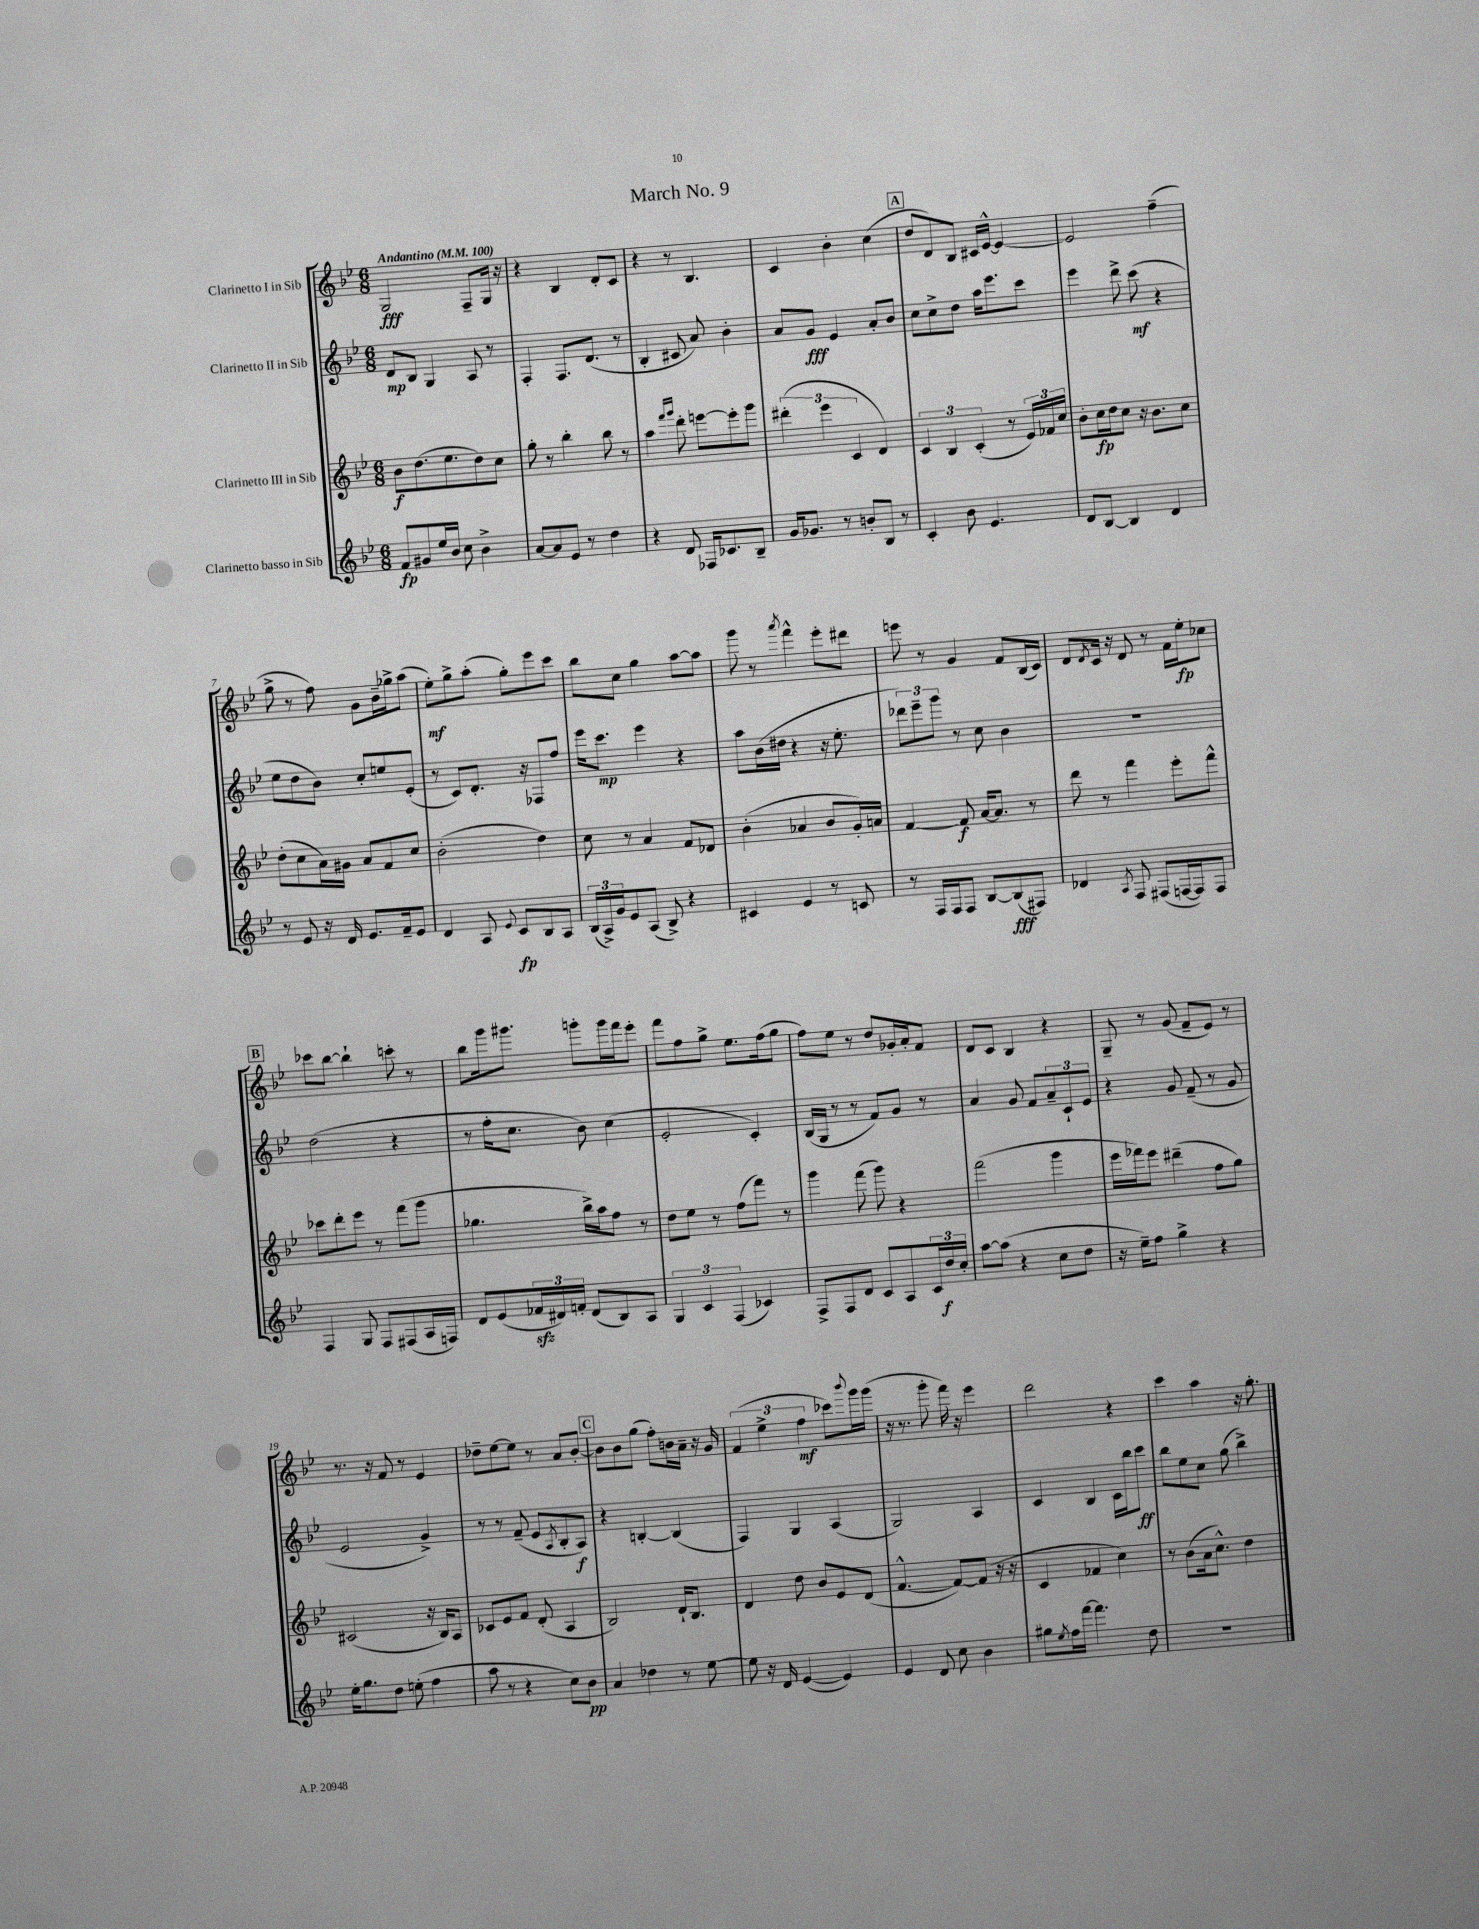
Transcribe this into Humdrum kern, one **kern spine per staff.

**kern	**dynam	**kern	**dynam	**kern	**dynam	**kern	**dynam
*part4	*part4	*part3	*part3	*part2	*part2	*part1	*part1
*staff4	*staff4	*staff3	*staff3	*staff2	*staff2	*staff1	*staff1
*I"Clarinetto basso in Sib	*	*I"Clarinetto III in Sib	*	*I"Clarinetto II in Sib	*	*I"Clarinetto I in Sib	*
*clefG2	*	*clefG2	*	*clefG2	*	*clefG2	*
*k[b-e-]	*	*k[b-e-]	*	*k[b-e-]	*	*k[b-e-]	*
*M6/8	*	*M6/8	*	*M6/8	*	*M6/8	*
*MM100	*	*MM100	*	*MM100	*	*MM100	*
=1	=1	=1	=1	=1	=1	=1	=1
!	!	!	!	!	!	!LO:TX:a:B:t=Andantino	!
8f/L	fp	8b-\L	f	8d/L	mp	2G/	fff
8g#X/	.	(8.dd\	.	8B-/J	.	.	.
16ee-/L	.	.	.	4G/	.	.	.
16b-/JJ	.	8.ee-\	.	.	.	.	.
8cc\	.	.	.	.	.	.	.
4b-^\	.	8dd\)	.	8A/	.	8F~/L	.
.	.	8cc\J	.	8r	.	16G/Jk	.
.	.	.	.	.	.	16r	.
=2	=2	=2	=2	=2	=2	=2	=2
[8a/L	.	8gg'\	.	4F'/	.	4r	.
8a/]	.	8r	.	.	.	.	.
8e-/J	.	4bb-'\	.	8.F/L	.	4B-/	.
8r	.	.	.	.	.	.	.
.	.	.	.	(8.d/J	.	.	.
4dd\	.	8bb-\	.	.	.	8d'/L	.
.	.	8r	.	8r	.	8c/J	.
=3	=3	=3	=3	=3	=3	=3	=3
4r	.	4aa\	.	4B-'/	.	4r	.
.	.	16qqfff/LL	.	.	.	.	.
.	.	16qqggg/JJ	.	.	.	.	.
8d/	.	8ddd'\	.	8c#X/	.	8r	.
16F-X/KL	.	[8eeen\L	.	8a/)	.	4.B-/	.
8.c-X/	.	.	.	.	.	.	.
.	.	8eee'\]	.	4b-'\	.	.	.
8B-~/J	.	8ggg\J	.	.	.	.	.
=4	=4	=4	=4	=4	=4	=4	=4
16g/KL	.	(6ddd#X'\	.	8a/L	.	4c/	.
8.g-X/J	.	.	.	.	.	.	.
.	.	.	.	8g/J	fff	.	.
.	.	6eee-\	.	.	.	.	.
8r	.	.	.	4e-/	.	4b-'\	.
.	.	6c/	.	.	.	.	.
8bn'/L	.	.	.	.	.	.	.
8B-/J	.	4d/)	.	8a'/L	.	(4cc\	.
8r	.	.	.	8b-/J	.	.	.
!!LO:REH:place=s1:t=A
=5	=5	=5	=5	=5	=5	=5	=5
4c'/	.	6c/	.	8cc\L	.	8dd/L	.
.	.	.	.	8cc^\	.	8d/)	.
.	.	6B-/	.	.	.	.	.
8b-\	.	.	.	8dd\J	.	8B-/J	.
.	.	(6c'/	.	.	.	.	.
4.e-/	.	.	.	16aa\KL	.	16c#X/LL	.
.	.	.	.	8.eee-\	.	[16e-^^/JJ	.
.	.	8r	.	.	.	4e-/_	.
.	.	24e-/LL)	.	8ccc\J	.	.	.
.	.	24f-X/	.	.	.	.	.
.	.	24cc/JJ	.	.	.	.	.
=6	=6	=6	=6	=6	=6	=6	=6
8d/L	.	8b-'\L	.	4eee-\	.	2e-/]	.
[8B-/J	.	16cc\L	fp	.	.	.	.
.	.	16dd\J	.	.	.	.	.
4B-/]	.	8cc\J	.	8ddd^\	.	.	.
.	.	16r	.	(8ccc\	mf	.	.
.	.	8.b-\L	.	.	.	.	.
4d/	.	.	.	4r	.	(4ff~\	.
.	.	8cc\J	.	.	.	.	.
!!LO:LB:g=z
=7	=7	=7	=7	=7	=7	=7	=7
8r	.	(8dd'\L	.	8ee-\L	.	8gg^\	.
8e-/	.	8cc\	.	8dd\	.	8r	.
16r	.	16a\L)	.	8b-\J)	.	8ff\)	.
16d/	.	16g#X\JJ	.	.	.	.	.
8.e-/L	.	8a/L	.	8cc'/L	.	8g\L	.
.	.	8f/	.	8een/	.	16b-~\L	.
16f~/k	.	.	.	.	.	16gg-X^\J	.
8e-/J	.	8cc/J	.	(8e-'/J	.	(8aa\J	.
=8	=8	=8	=8	=8	=8	=8	=8
4d/	.	(2b-'\	.	8r	.	8ee-'\L)	mf
.	.	.	.	8c/L)	.	8gg^\	.
8A/	.	.	.	8.d'/J	.	(8aa'\J	.
8qqe-/	.	.	.	.	.	.	.
8c/L	fp	.	.	.	.	8gg'\L)	.
.	.	.	.	16r	.	.	.
8B-/	.	4dd\)	.	8F-X/L	.	8eee-\	.
8A/J	.	.	.	8ff/J	.	8ccc\J	.
=9	=9	=9	=9	=9	=9	=9	=9
(24B-/LL	.	8cc\	.	16eee-\KL	.	8bb-\L	.
24A^/)	.	.	.	.	.	.	.
.	.	.	.	8.ccc\J	mp	.	.
24g/J	.	.	.	.	.	.	.
8e-/	.	8r	.	.	.	8cc\J	.
(8A/J	.	4a/	.	4eee-\	.	4gg\	.
8B-^/)	.	.	.	.	.	.	.
4r	.	8f/L	.	4r	.	[8aa\L	.
.	.	8d-X/J	.	.	.	8aa\J]	.
=10	=10	=10	=10	=10	=10	=10	=10
4c#X/	.	(4b-'\	.	8aa\L	.	8ggg\	.
.	.	.	.	(16b-\L	.	8r	.
.	.	.	.	16dd#X\JJ	.	.	.
.	.	.	.	.	.	8qaaa/	.
4e-/	.	4a-X/	.	4r	.	4fff^^\	.
8r	.	8b-/L	.	16r	.	8eee-'\L	.
.	.	.	.	8.ee-'\	.	.	.
8cn/	.	16g'/L)	.	.	.	8ddd#X\J	.
.	.	16an/JJ	.	.	.	.	.
=11	=11	=11	=11	=11	=11	=11	=11
8r	.	[4f/	.	12ddd-X\L)	.	8eeen\	.
.	.	.	.	12eee-~\	.	.	.
16F/LL	.	.	.	.	.	8r	.
.	.	.	.	12ggg\J	.	.	.
16F/J	.	.	.	.	.	.	.
8F/J	.	8f/]	f	8r	.	4g/	.
[8B-/L	.	[16a/KL	.	8cc\	.	.	.
.	.	8.a/J]	.	.	.	.	.
(8B-/]	fff	.	.	4b-\	.	8f/L	.
8F#X/J)	.	8r	.	.	.	(16B-/L	.
.	.	.	.	.	.	16c/JJ)	.
=12	=12	=12	=12	=12	=12	=12	=12
4d-X/	.	8ddd\	.	2.r	.	8d/L	.
.	.	.	.	.	.	8qd/	.
.	.	8r	.	.	.	16c/Jk	.
.	.	.	.	.	.	16r	.
8qA/	.	.	.	.	.	.	.
8F/	.	4fff\	.	.	.	8d/	.
(8F#X/L	.	.	.	.	.	8r	.
[16Fn/L	.	8eee-'\L	.	.	.	16f\LL	.
16F/J])	.	.	.	.	.	16ee-'\J	fp
8F/J	.	8fff^^\J	.	.	.	8cc-X\J	.
!!LO:LB:g=z
!!LO:REH:place=s1:t=B
=13	=13	=13	=13	=13	=13	=13	=13
4F/	.	8ccc-X\L	.	(2dd\	.	8ccc-X\L	.
.	.	8ddd'\	.	.	.	[8bb-\J	.
8G/	.	8eee-\J	.	.	.	4bb-`\]	.
8F/L	.	8r	.	.	.	.	.
(8F#X/	.	(8fff\L	.	4r	.	8cccn'\	.
16A/L	.	8ggg\J	.	.	.	8r	.
16Fn/JJ)	.	.	.	.	.	.	.
=14	=14	=14	=14	=14	=14	=14	=14
8d/L	.	4.gg-X\	.	8r	.	8bb-\L	.
(8e-/	.	.	.	16ff'\KL	.	16ggg\k	.
.	.	.	.	8.cc\J	.	8.ggg#X\J	.
24f-Xzz/L	.	.	.	.	.	.	.
24d#X/)	.	.	.	.	.	.	.
24fn'/JJ	.	.	.	.	.	.	.
(8d#/L	.	16bb-^\LL)	.	8b-\)	.	8gggn'\L	.
.	.	16aa\J	.	.	.	.	.
8B-/)	.	8ff\J	.	(4cc\	.	16ggg\L	.
.	.	.	.	.	.	16fff\J	.
8A/J	.	8r	.	.	.	8eee-'\J	.
=15	=15	=15	=15	=15	=15	=15	=15
6G/	.	8dd\L	.	2e-'/	.	8fff\L	.
.	.	8ee-\J	.	.	.	8ff\	.
6c/	.	.	.	.	.	.	.
.	.	8r	.	.	.	8gg^\J	.
(6F/	.	.	.	.	.	.	.
.	.	(8ff\L	.	.	.	8.ee-\L	.
4c-X/)	.	8fff\J)	.	4c'/)	.	.	.
.	.	.	.	.	.	(16ff\k	.
.	.	8r	.	.	.	8gg\J	.
=16	=16	=16	=16	=16	=16	=16	=16
8F^/L	.	4ggg\	.	(16B-/LL	.	8ff\L)	.
.	.	.	.	16G/JJ	.	.	.
8F/	.	.	.	8r	.	8ee-\J	.
8d/J	.	(8fff\	.	8r	.	8r	.
8c/L	.	8ggg\)	.	8f/L)	.	8dd/L	.
8A/	.	4r	.	8g/J	.	16g-X'/L	.
.	.	.	.	.	.	16a'/J	.
24c/L	.	.	.	8r	.	8f/J	.
24dd/	f	.	.	.	.	.	.
24cc'/JJ	.	.	.	.	.	.	.
=17	=17	=17	=17	=17	=17	=17	=17
[8aa\L	.	(2fff\	.	4a/	.	8d/L	.
(8aa\J]	.	.	.	.	.	8c/J	.
4r	.	.	.	8g/	.	4B-/	.
.	.	.	.	8f/L	.	.	.
8cc\L	.	4ggg\	.	12a~/	.	4r	.
.	.	.	.	12c`/	.	.	.
8dd\J	.	.	.	.	.	.	.
.	.	.	.	12e-/J	.	.	.
=18	=18	=18	=18	=18	=18	=18	=18
16r	.	16eee-\LL	.	4r	.	8G~/	.
16ee-~\KL)	.	16fff-X\J)	.	.	.	.	.
8ff\J	.	8eee-\J	.	.	.	8r	.
4gg^\	.	(4ddd#X~\	.	8g/	.	(8g/	.
.	.	.	.	(8f~/	.	8f~/L	.
4r	.	8ff\L	.	8r	.	8e-/J)	.
.	.	8gg\J)	.	8g/	.	8r	.
!!LO:LB:g=z
=19	=19	=19	=19	=19	=19	=19	=19
16ee-'\KL	.	(2c#X/	.	2e-/	.	8.r	.
8.gg\	.	.	.	.	.	.	.
.	.	.	.	.	.	16r	.
8dd\J	.	.	.	.	.	8f/	.
(8een'\	.	.	.	.	.	8r	.
4ff\	.	16r	.	4g^/)	.	4e-/	.
.	.	16B-/KL)	.	.	.	.	.
.	.	8A/J	.	.	.	.	.
=20	=20	=20	=20	=20	=20	=20	=20
8aa\	.	8c-X/L	.	8r	.	8dd-X~\L	.
8r	.	8e-/	.	8r	.	[8ee-\	.
4r	.	8f/J	.	(8f~/	.	8ee-\J]	.
.	.	(8d'/	.	8e-/L	.	8r	.
.	.	.	.	8qA/	.	.	.
8cc\L)	.	4A/	.	8B-'/	.	8a/L	.
8b-\J	pp	.	.	8A/J)	f	[8b-'/J	.
!!LO:REH:place=s1:t=C
=21	=21	=21	=21	=21	=21	=21	=21
4a/	.	2B-/)	.	4r	.	8b-\L]	.
.	.	.	.	.	.	8b-\	.
4dd-X\	.	.	.	[4Bn'/	.	(8gg\J	.
.	.	.	.	.	.	8ff'\L)	.
8r	.	16d`/KL	.	(4B/]	.	16bn\L	.
.	.	8.B-/J	.	.	.	16a~\JJ	.
[8ee-\	.	.	.	.	.	16r	.
.	.	.	.	.	.	16g/	.
=22	=22	=22	=22	=22	=22	=22	=22
8ee-\]	.	4d/	.	4F/)	.	(6f/	.
16r	.	.	.	.	.	.	.
.	.	.	.	.	.	6ee-^\	.
16d/	.	.	.	.	.	.	.
([4e-/	.	8dd\	.	4G/	.	.	.
.	.	.	.	.	.	6ff\	mf
.	.	8b-/L	.	.	.	.	.
4e-/])	.	8e-/	.	(4A/	.	8ccc-X\L)	.
.	.	.	.	.	.	8qqbbb-/	.
.	.	(8d/J	.	.	.	16ggg\L	.
.	.	.	.	.	.	(16ggg\JJ	.
=23	=23	=23	=23	=23	=23	=23	=23
4e-/	.	[4.f^^/	.	2G/)	.	16r	.
.	.	.	.	.	.	8.r	.
8d/	.	.	.	.	.	8ggg'\	.
8cc\	.	8f/L_)	.	.	.	16fff\)	.
.	.	.	.	.	.	16r	.
4b-\	.	(8f/J]	.	4A/	.	4eee-\	.
.	.	16r	.	.	.	.	.
.	.	16r	.	.	.	.	.
=24	=24	=24	=24	=24	=24	=24	=24
8gg#X\L	.	4c/	.	4c/	.	2ddd\	.
8qee-/	.	.	.	.	.	.	.
16ff\L	.	.	.	.	.	.	.
[16fff\JJ	.	.	.	.	.	.	.
4.fff\]	.	4f-X/	.	4B-/	.	.	.
.	.	4cc\)	.	16c\LL	.	4r	.
.	.	.	.	16bb-\J	.	.	.
8dd\	.	.	.	8ccc\J	ff	.	.
=25	=25	=25	=25	=25	=25	=25	=25
2.r	.	8r	.	8bb-\L	.	4ccc\	.
.	.	(8b-\L	.	8ee-\	.	.	.
.	.	16a\k	.	8cc\J	.	4aa\	.
.	.	8.cc^^\J)	.	.	.	.	.
.	.	.	.	(8gg\	.	.	.
.	.	4dd\	.	4bb-^\)	.	16r	.
.	.	.	.	.	.	8.gg'\	.
==	==	==	==	==	==	==	==
*-	*-	*-	*-	*-	*-	*-	*-
